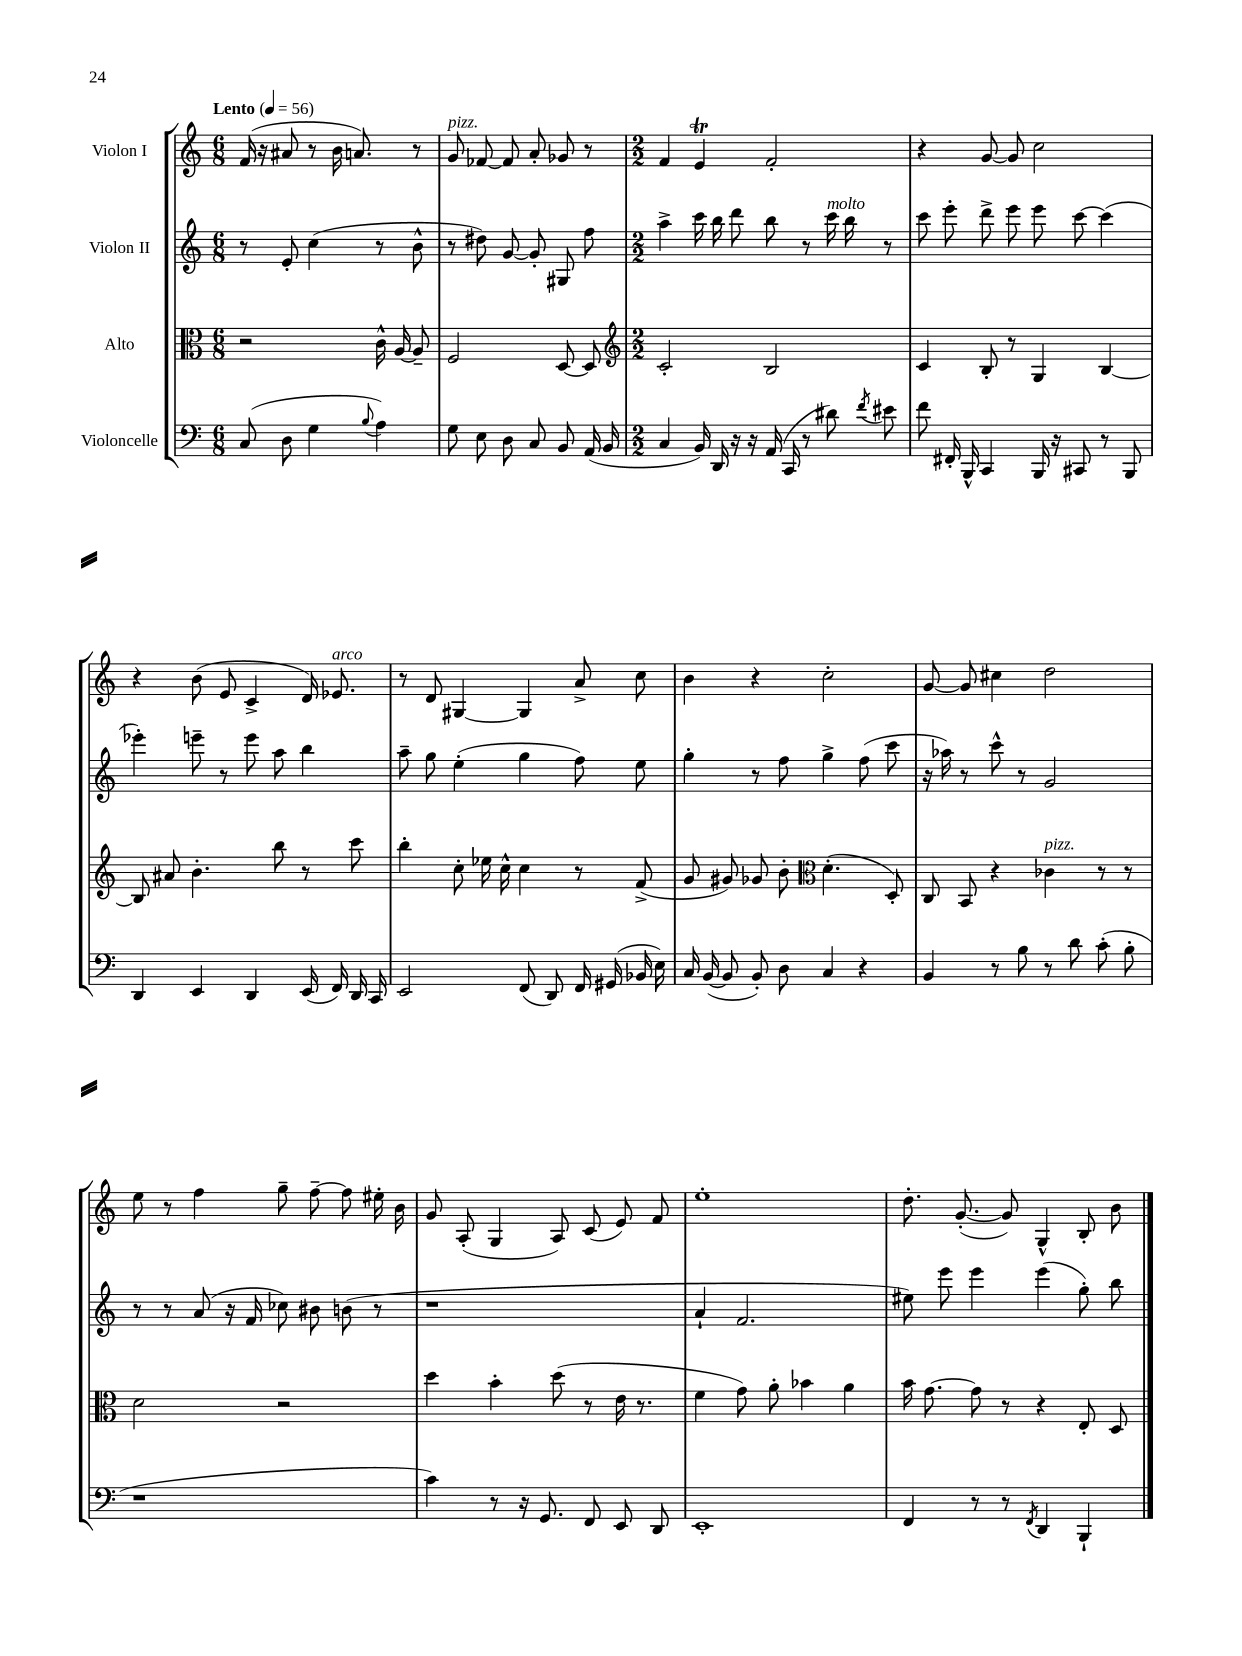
<<
\new StaffGroup <<
\new Staff = "s0" \with { instrumentName = "Violon I" } {
    \clef treble \key c \major \numericTimeSignature \time 6/8 \tempo "Lento" 4 = 56
    \autoBeamOff f'16( r16 ais'8 r8 b'16 a'8.) r8 |
    g'8^\markup { \italic "pizz." } fes'8~ fes'8 a'8-. ges'8 r8 |
    \numericTimeSignature \time 2/2 f'4 e'4\trill f'2-. |
    r4 g'8~ g'8 c''2 |
    r4 b'8( e'8 c'4-> d'16) ees'8.^\markup { \italic "arco" } |
    r8 d'8 gis4~ gis4 a'8-> c''8 |
    b'4 r4 c''2-. |
    g'8~ g'8 cis''4 d''2 |
    e''8 r8 f''4 g''8-- f''8~-- f''8 eis''16-. b'16 |
    g'8 a8-.( g4 a8) c'8( e'8) f'8 |
    e''1-. |
    d''8.-. g'8.~-.( g'8) g4-^ b8-. b'8 \bar "|." |
}
\new Staff = "s1" \with { instrumentName = "Violon II" } {
    \clef treble \key c \major \numericTimeSignature \time 6/8
    \autoBeamOff r8 e'8-. c''4( r8 b'8-^ |
    r8 dis''8) g'8~ g'8-. gis8 f''8 |
    \numericTimeSignature \time 2/2 a''4-> c'''16 b''16 d'''8 b''8 r8 c'''16^\markup { \italic "molto" } b''16 r8 |
    c'''8 e'''8-. d'''8-> e'''8 e'''8 c'''8~ c'''4( |
    ees'''4-.) e'''8-- r8 e'''8 a''8 b''4 |
    a''8-- g''8 e''4-.( g''4 f''8) e''8 |
    g''4-. r8 f''8 g''4-> f''8( c'''8 |
    r16 aes''16) r8 c'''8-^ r8 g'2 |
    r8 r8 a'8( r16 f'16 ces''8) bis'8 b'8( r8 |
    r1 |
    a'4-! f'2. |
    eis''8) e'''8 e'''4 e'''4( g''8-.) b''8 \bar "|." |
}
\new Staff = "s2" \with { instrumentName = "Alto" } {
    \clef alto \key c \major \numericTimeSignature \time 6/8
    \autoBeamOff r2 c'16-^ a16~ a8-- |
    f2 d8~ d8 |
    \numericTimeSignature \time 2/2 \clef treble c'2-. b2 |
    c'4 b8-. r8 g4 b4~ |
    b8 ais'8 b'4.-. b''8 r8 c'''8 |
    b''4-. c''8-. ees''16 c''16-^ c''4 r8 f'8->( |
    g'8 gis'8) ges'8 b'8-. \clef alto d'4.-.( d8-.) |
    c8 b,8 r4 ces'4^\markup { \italic "pizz." } r8 r8 |
    d'2 r2 |
    d''4 b'4-. d''8( r8 e'16 r8. |
    f'4 g'8) a'8-. bes'4 a'4 |
    b'16 g'8.~ g'8 r8 r4 e8-. d8 \bar "|." |
}
\new Staff = "s3" \with { instrumentName = "Violoncelle" } {
    \clef bass \key c \major \numericTimeSignature \time 6/8
    \autoBeamOff c8( d8 g4 \appoggiatura { b8 } a4) |
    g8 e8 d8 c8 b,8 a,16( b,16 |
    \numericTimeSignature \time 2/2 c4 b,16) d,16 r16 r16 a,16( c,16 r8 dis'8) \acciaccatura { f'8 } eis'8 |
    f'8 fis,16-. b,,16-^ c,4 b,,16 r16 cis,8 r8 b,,8 |
    d,4 e,4 d,4 e,16( f,16) d,16 c,16 |
    e,2 f,8( d,8) f,16 gis,16( bes,16 e16) |
    c16 b,16~( b,8 b,8-.) d8 c4 r4 |
    b,4 r8 b8 r8 d'8 c'8-.( b8-. |
    r1 |
    c'4) r8 r16 g,8. f,8 e,8 d,8 |
    e,1-. |
    f,4 r8 r8 \acciaccatura { f,8 } d,4 b,,4-! \bar "|." |
}
>>
>>
\layout { \context { \Score \remove "Bar_number_engraver" } }
